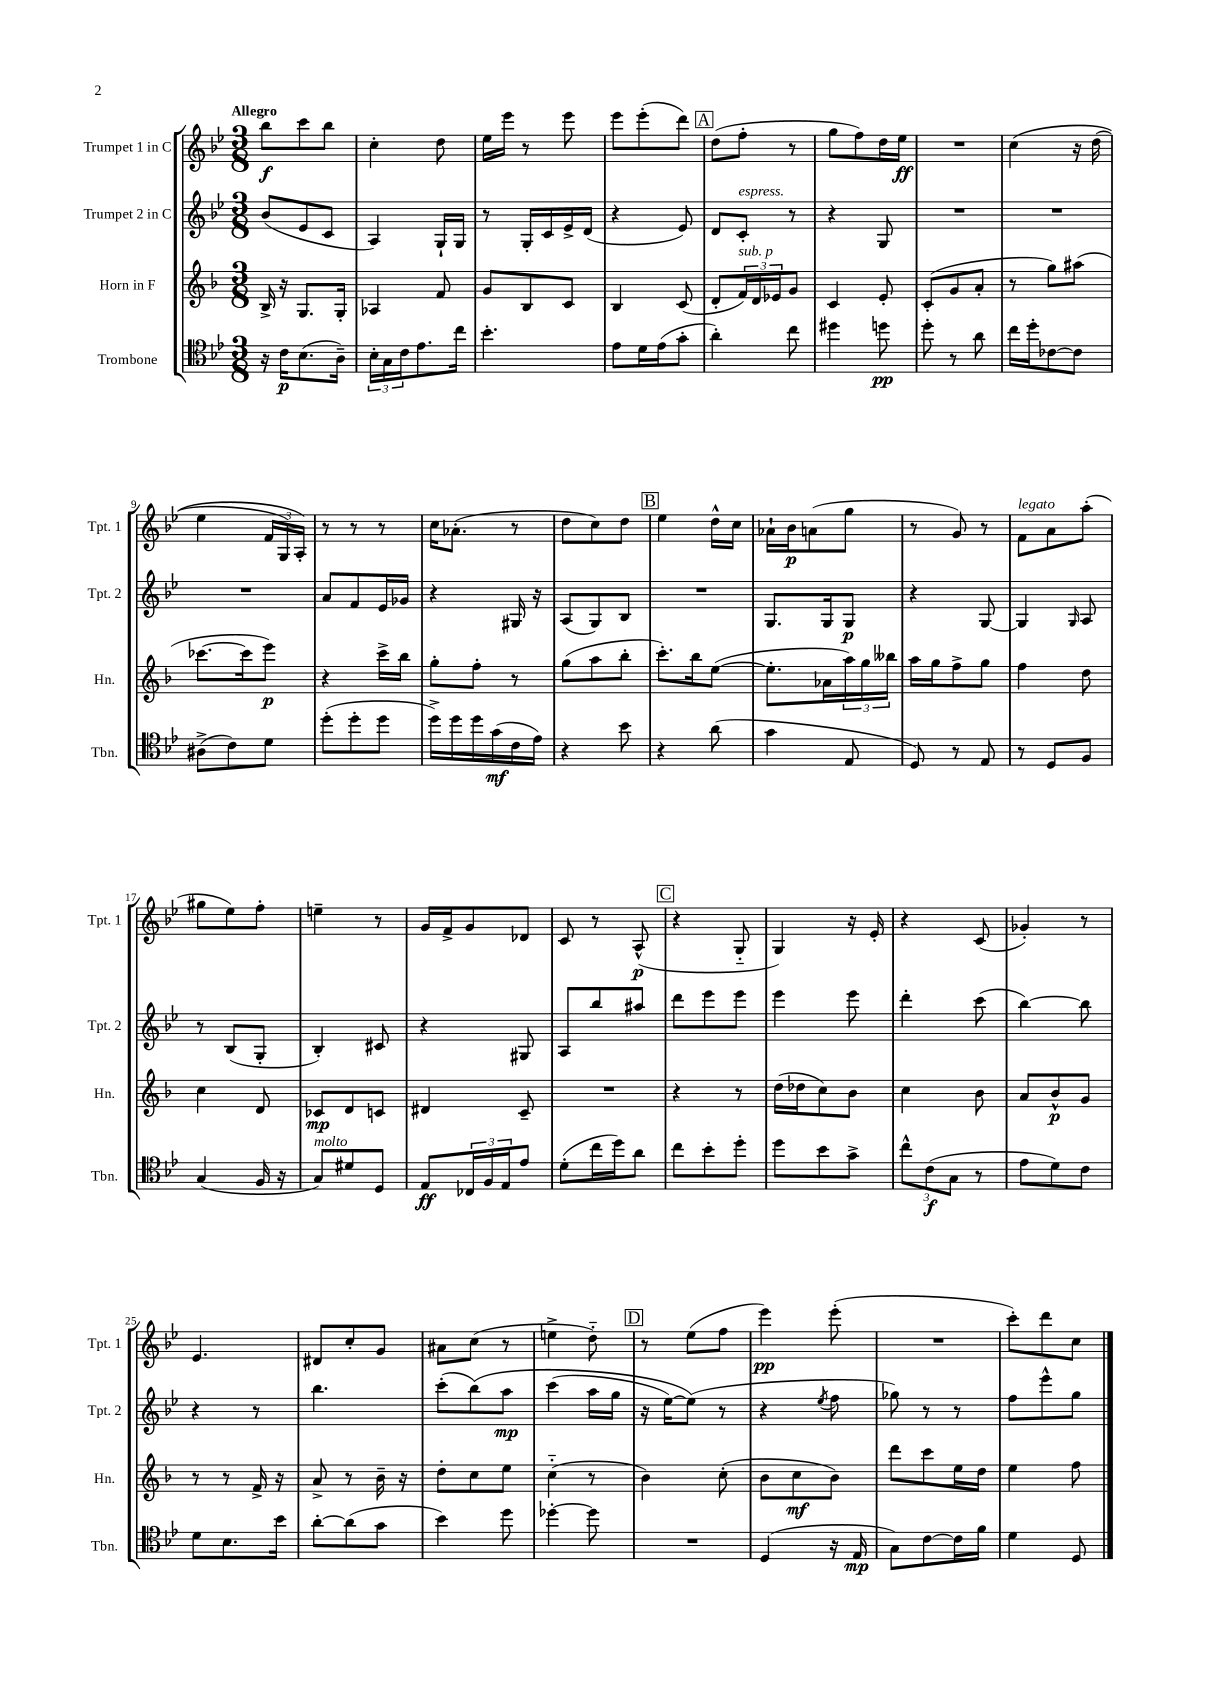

**kern	**kern	**kern	**kern
*staff4	*staff3	*staff2	*staff1
*clefC4	*clefG2	*clefG2	*clefG2
*k[b-e-]	*k[b-]	*k[b-e-]	*k[b-e-]
*M3/8	*M3/8	*M3/8	*M3/8
16r	16B-^	(8b-	8bb-
16c	16r	.	.
(8.B-	8.G	8e-	8ccc
.	.	8c	8bb-
16A~)	16G'	.	.
=	=	=	=
24B-'	4A-	4A)	4cc'
24G	.	.	.
24c	.	.	.
8.e-	.	.	.
.	8f	16G`	8dd
16cc	.	16G	.
=	=	=	=
4.b-'	8g	8r	16ee-
.	.	.	16eee-
.	8B-	16G'	8r
.	.	16c	.
.	8c	16e-^	8eee-
.	.	(16d	.
=	=	=	=
8e-	4B-	4r	8eee-
16d	.	.	(8eee-'
(16e-	.	.	.
8g'	(8c	8e-)	8ddd)
=	=	=	=
4a')	8d'	8d	(8dd
.	24f)	8c'	8ff'
.	24d	.	.
.	24e-	.	.
8cc	8g	8r	8r
=	=	=	=
4dd#	4c	4r	8gg
.	.	.	8ff)
8dd	8e'	8G	16dd
.	.	.	16ee-
=	=	=	=
8dd'	(8c'	4.r	4.r
8r	8g	.	.
8a	8a'	.	.
=	=	=	=
16cc	8r	4.r	&(4cc
16dd'	.	.	.
[8c-	8gg)	.	.
8c-]	(8aa#	.	16r
.	.	.	(16dd
=	=	=	=
(8A#^	[8.ccc-	4.r	4ee-
8c)	.	.	.
.	16ccc-]	.	.
8d	8eee)	.	24f
.	.	.	24G)
.	.	.	24A'&)
=	=	=	=
(8dd'	4r	8a	8r
8dd'	.	8f	8r
8dd	16ccc^	16e-	8r
.	16bb-	16g-	.
=	=	=	=
16dd^)	8gg'	4r	16cc
16dd	.	.	(8.a-'
16dd	8ff'	.	.
(16g	.	.	.
16c	8r	16G#	8r
16e-)	.	16r	.
=	=	=	=
4r	(8gg	(8A	8dd
.	8aa	8G)	8cc)
8b-	8bb-'	8B-	8dd
=	=	=	=
4r	8.ccc')	4.r	4ee-
.	16bb-	.	.
(8a	([8ee	.	16dd^^
.	.	.	16cc
=	=	=	=
4g	8.ee']	8.G	16a-`
.	.	.	16b-
.	.	.	(8a
.	16a-	16G	.
8E-	24aa)	8G	8gg
.	24gg	.	.
.	24bb--	.	.
=	=	=	=
8D)	16aa	4r	8r
.	16gg	.	.
8r	8ff^	.	8g)
8E-	8gg	[8G	8r
=	=	=	=
8r	4ff	4G]	8f
8D	.	.	8a
.	.	16qqG	.
8F	8dd	8A	(8aa'
=	=	=	=
(4G	4cc	8r	8gg#
.	.	(8B-	8ee-)
16F	8d	8G'	8ff'
16r	.	.	.
=	=	=	=
8G)	8c-	4B-')	4ee~
8d#	8d	.	.
8D	8c	8c#	8r
=	=	=	=
8E-	4d#	4r	16g
.	.	.	16f^
24C-	.	.	8g
24F	.	.	.
24E-	.	.	.
8e-	8c~	8G#	8d-
=	=	=	=
(8d'	4.r	8A	8c
16cc	.	8bb-	8r
16dd)	.	.	.
8a	.	8aa#	(8A^^
=	=	=	=
8cc	4r	8ddd	4r
8b-'	.	8eee-	.
8dd'	8r	8eee-	8G'~
=	=	=	=
8dd	(16dd	4eee-	4G)
.	16dd-	.	.
8b-	8cc)	.	.
8g^	8b-	8eee-	16r
.	.	.	16e-'
=	=	=	=
12cc^^	4cc	4ddd'	4r
(12c	.	.	.
12G	.	.	.
8r	8b-	(8ccc	(8c
=	=	=	=
8e-	8a	[4bb-)	4g-')
8d)	8b-^^	.	.
8c	8g	8bb-]	8r
=	=	=	=
8d	8r	4r	4.e-
8.B-	8r	.	.
.	16f^	8r	.
16b-	16r	.	.
=	=	=	=
[8a'	8a^	4.bb-	8d#
(8a]	8r	.	8cc'
8g	16b-~	.	8g
.	16r	.	.
=	=	=	=
4b-)	8dd'	(8ccc'	8a#
.	8cc	&(8bb-)	(8cc
8dd	8ee	8aa	8r
=	=	=	=
[4dd-'	(4cc'~	(4ccc	4ee^
8dd-]	8r	16aa	8dd'~)
.	.	16gg	.
=	=	=	=
4.r	4b-)	16r	8r
.	.	[16ee-)	.
.	.	(8ee-]&)	(8ee-
.	(8cc'	8r	8ff
=	=	=	=
(4D	8b-	4r	4eee-)
.	8cc	.	.
.	.	8qee-	.
16r	8b-)	8ff	(8eee-'
16E-	.	.	.
=	=	=	=
8G)	8ddd	8gg-)	4.r
[8c	8ccc	8r	.
16c]	16ee	8r	.
16f	16dd	.	.
=	=	=	=
4d	4ee	8ff	8ccc')
.	.	8eee-^^	8ddd
8D	8ff	8gg	8cc
==	==	==	==
*-	*-	*-	*-
